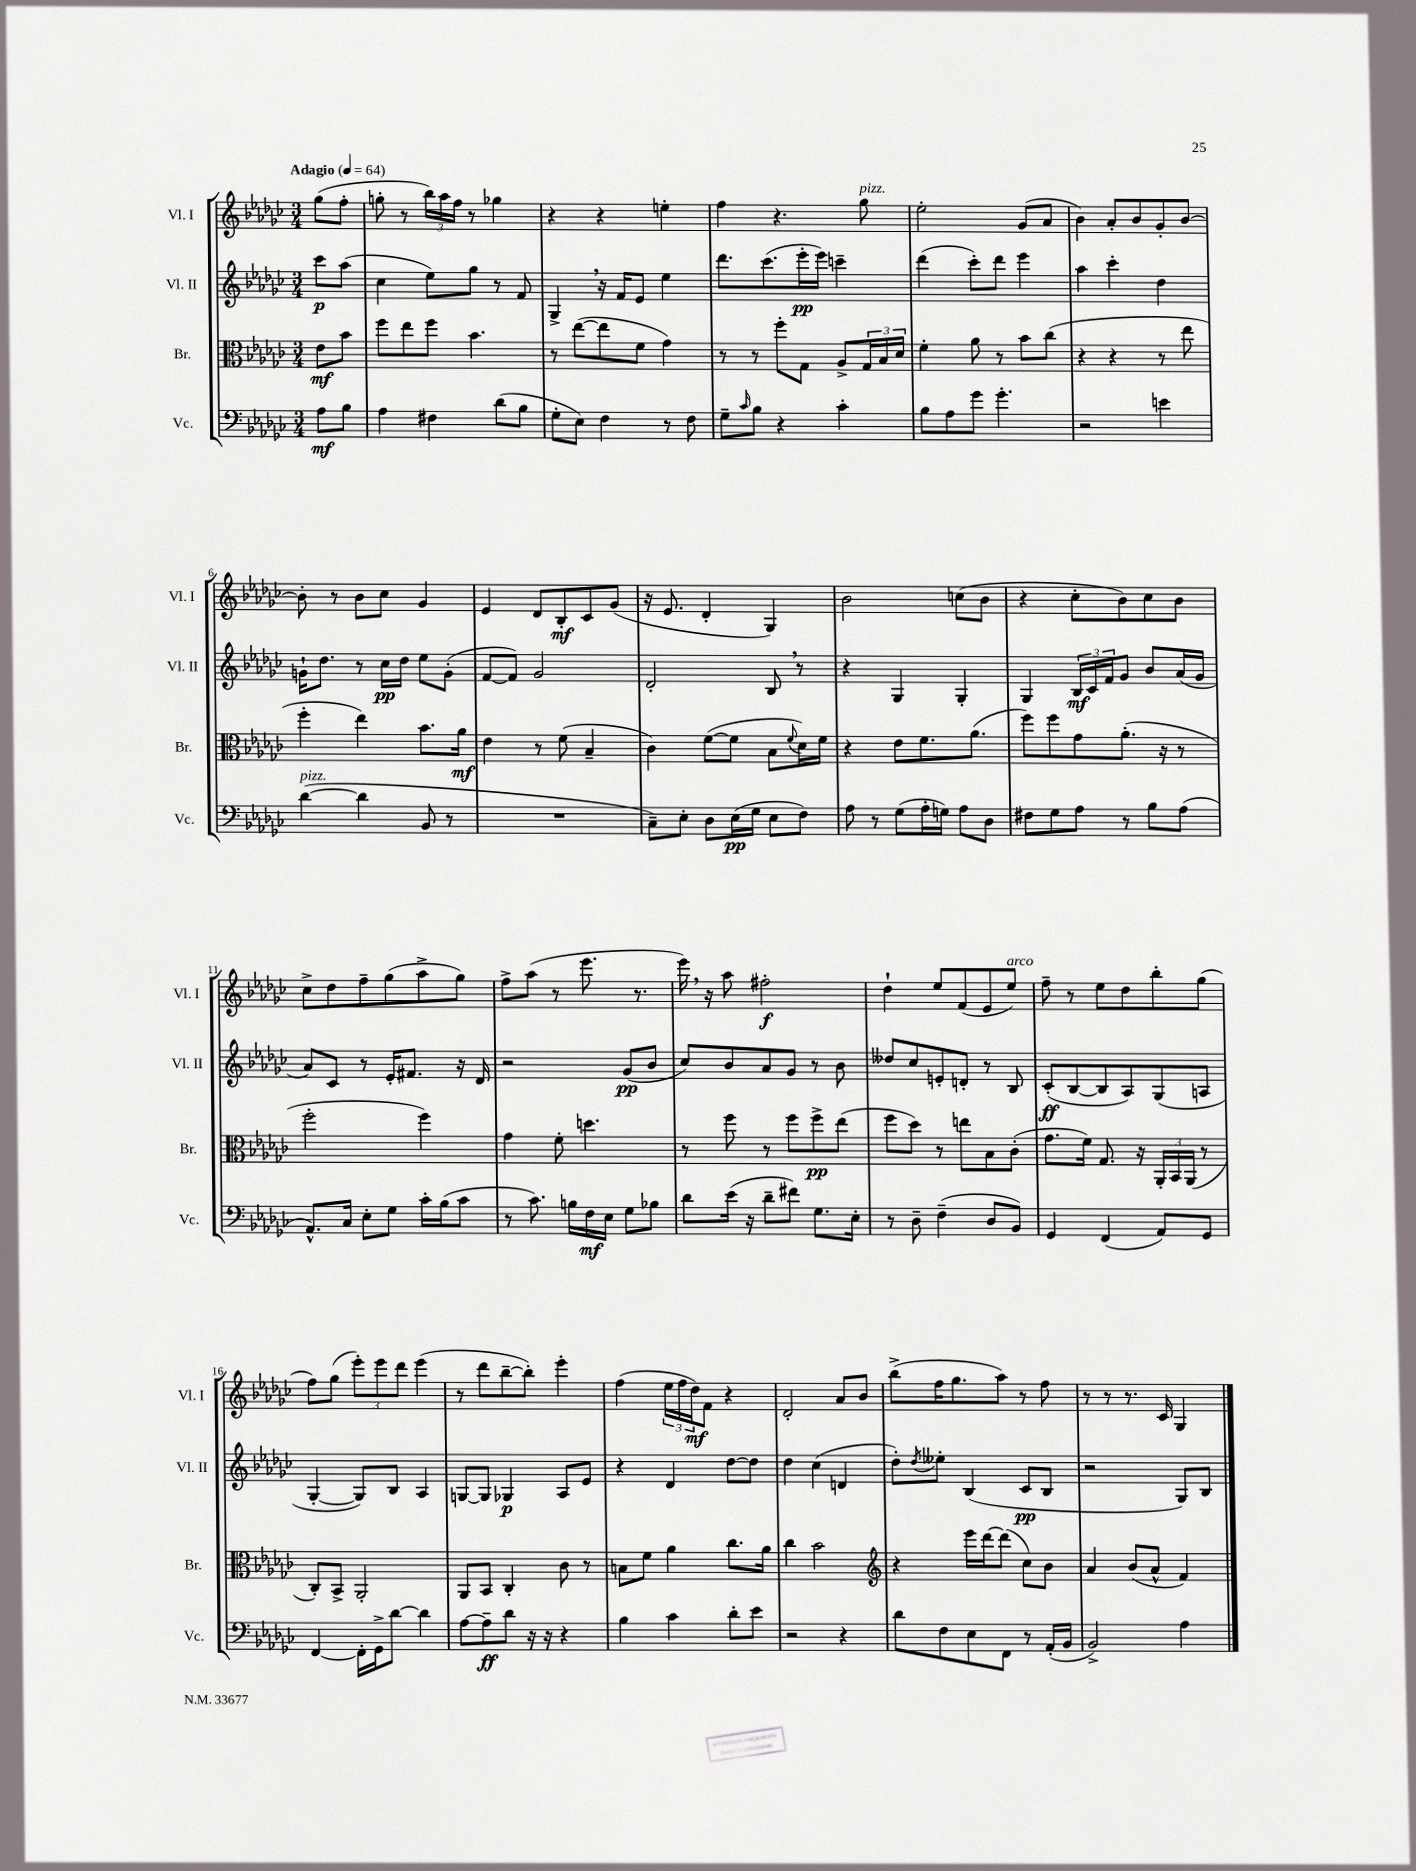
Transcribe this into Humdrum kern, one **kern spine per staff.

**kern	**kern	**kern	**kern
*staff4	*staff3	*staff2	*staff1
*clefF4	*clefC3	*clefG2	*clefG2
*k[b-e-a-d-g-c-]	*k[b-e-a-d-g-c-]	*k[b-e-a-d-g-c-]	*k[b-e-a-d-g-c-]
*M3/4	*M3/4	*M3/4	*M3/4
*MM64	*MM64	*MM64	*MM64
8A-	8e-	8ccc-	(8gg-
8B-	8b-	(8aa-	8ff'
=	=	=	=
4A-	8ff	4cc-	8gg'
.	8ee-	.	8r
4F#	8ff	8ee-)	24bb-)
.	.	.	24aa-
.	.	.	24ff
.	4.b-	8gg-	8r
(8d-	.	8r	4gg-
8B-	.	8f	.
=	=	=	=
8G-'	8r	4G-^	4r
8E-)	([8ee-	.	.
4F	8ee-]	16r	4r
.	.	16f	.
.	8f	8e-	.
8r	4g-)	4ee-	4ee'
8F	.	.	.
=	=	=	=
8G-~	8r	8.ddd-	4ff
16qqc-	.	.	.
8B-	8r	.	.
.	.	(8.ccc-	.
4r	8ff'	.	4.r
.	8G-	16eee-'	.
.	.	16eee-)	.
4c-'	8A-^	4ccc~	.
.	24G-	.	8gg-
.	24B-	.	.
.	24d-	.	.
=	=	=	=
8B-	4f'	(4ddd-	2ee-'
8A-	.	.	.
8g-	8a-	8ccc-')	.
4.g-'	8r	8ddd-	.
.	8b-	4eee-	(8g-
.	(8cc-	.	8a-
=	=	=	=
2r	4r	4aa-	4b-)
.	4r	4ccc-'	8a-'
.	.	.	8b-
4e	8r	4dd-	8g-'
.	8ee-	.	[8b-
=	=	=	=
([4d-	4ff'	16g`	8b-']
.	.	8.dd-	.
.	.	.	8r
4d-]	4ee-)	8r	8b-
.	.	16cc-	8cc-
.	.	16dd-	.
8BB-	8.b-	8ee-	4g-
8r	.	(8g'	.
.	16a-	.	.
=	=	=	=
2.r	4e-	[8f	4e-
.	.	8f])	.
.	8r	2g-	8d-
.	(8f	.	8B-'
.	4B-~	.	8c-
.	.	.	(8g-
=	=	=	=
8C-~)	4c-)	2d-'	16r
.	.	.	8.e-
8E-'	.	.	.
8D-	([8f	.	4d-'
(16E-	8f]	.	.
16G-	.	.	.
8E-	8B-	8B-	4G-)
.	8qqf	.	.
8F)	16d-)	8r	.
.	16f	.	.
=	=	=	=
8A-	4r	4r	2b-
8r	.	.	.
(8G-	8e-	4G-	.
16A-'	8.f	.	.
16G)	.	.	.
8A-	.	4G-'	(8cc
.	(8.a-	.	.
8D-	.	.	8b-
=	=	=	=
8F#	8ff)	4G-	4r
8G-	8ff	.	.
8A-	8g-	24B-	8cc-'
.	.	24c-	.
.	.	24f	.
8r	(8.a-'	8g-	8b-)
8B-	.	8b-	8cc-
.	16r	.	.
(8A-	8r	(16a-	8b-
.	.	16g-	.
=	=	=	=
8.AA-^^)	2ff'	8a-)	8cc-^
.	.	8c-	8dd-
16C-	.	.	.
8E-'	.	8r	8ff~
8G-	.	16e-'	(8gg-
.	.	8.f#	.
16c-'	4ff)	.	8aa-^
(16B-	.	.	.
8c-	.	16r	8gg-)
.	.	16d-	.
=	=	=	=
8r	4g-	2r	8ff^
8.c-)	.	.	(8aa-
.	8f'	.	8r
16B	.	.	.
16F	4.dd	.	8.eee-
16E-	.	.	.
8G-	.	(8g-	.
.	.	.	8.r
8B-	.	8b-	.
=	=	=	=
8d-	8r	8cc-)	16eee-)
.	.	.	16r
(16e-	8ff	8b-	8aa-
16r	.	.	.
8d-~	8r	8a-	2ff#'
8f#)	8ff	8g-	.
8.G-	8ff^	8r	.
.	(8ee-	8b-	.
16E-'	.	.	.
=	=	=	=
8r	8ff	8dd--	4dd-`
8D-~	8dd-)	8cc-	.
(4F~	8r	8e'	8ee-
.	8ee	8d'	(8f
8D-	8B-	8r	8e-
8BB-)	(8c-'	8B-	8ee-)
=	=	=	=
4GG-	8.g-	(8c-'	8ff~
.	.	[8B-	8r
.	16f)	.	.
(4FF	8.G-	8B-]	8ee-
.	.	8A-)	8dd-
.	16r	.	.
8AA-)	24AA-'	(8G-	8bb-'
.	24BB-	.	.
.	(24AA-	.	.
8GG-	8r	8A	(8gg-
=	=	=	=
[4FF	8C-')	[4G-'	8ff)
.	8BB-^	.	(8gg-
16FF']	2AA-'	8G-])	12eee-')
16GG-^	.	.	.
.	.	.	12eee-
[8d-	.	8B-	.
.	.	.	12ddd-
4d-]	.	4A-	(4eee-
=	=	=	=
[8A-	8AA-	[8G	8r
8A-~]	8BB-	8G]	8ddd-
8d-	4C-'	4G-	[8bb-~
16r	.	.	8bb-'])
16r	.	.	.
4r	8c-	8A-	4eee-'
.	8r	8e-	.
=	=	=	=
4B-	8B	4r	(4ff
.	8f	.	.
4c-	4a-	4d-	24ee-
.	.	.	24ff
.	.	.	24dd-)
.	.	.	8f
8d-'	8.cc-	[8dd-	4r
8e-	.	8dd-]	.
.	16a-	.	.
=	=	=	=
2r	4cc-	4dd-	2d-'
.	2b-	(4cc-	.
4r	.	4d	8a-
.	.	.	8b-
=	=	=	=
*	*clefG2	*	*
8d-	4r	8dd-')	(8bb-^
.	.	8qdd-	.
8F	.	8ee--'	16ff
.	.	.	8.gg-
8E-	16eee-	(4B-	.
.	[16ddd-	.	.
8FF	(8ddd-]	.	8aa-)
8r	8cc-)	8c-	8r
(16AA-'	8b-	8B-	8ff
16BB-	.	.	.
=	=	=	=
2BB-^)	4a-	2r	8r
.	.	.	8r
.	(8b-	.	8.r
.	8a-^^	.	.
.	.	.	16c-
4A-	4f)	8G-)	4G-
.	.	8B-	.
==	==	==	==
*-	*-	*-	*-
